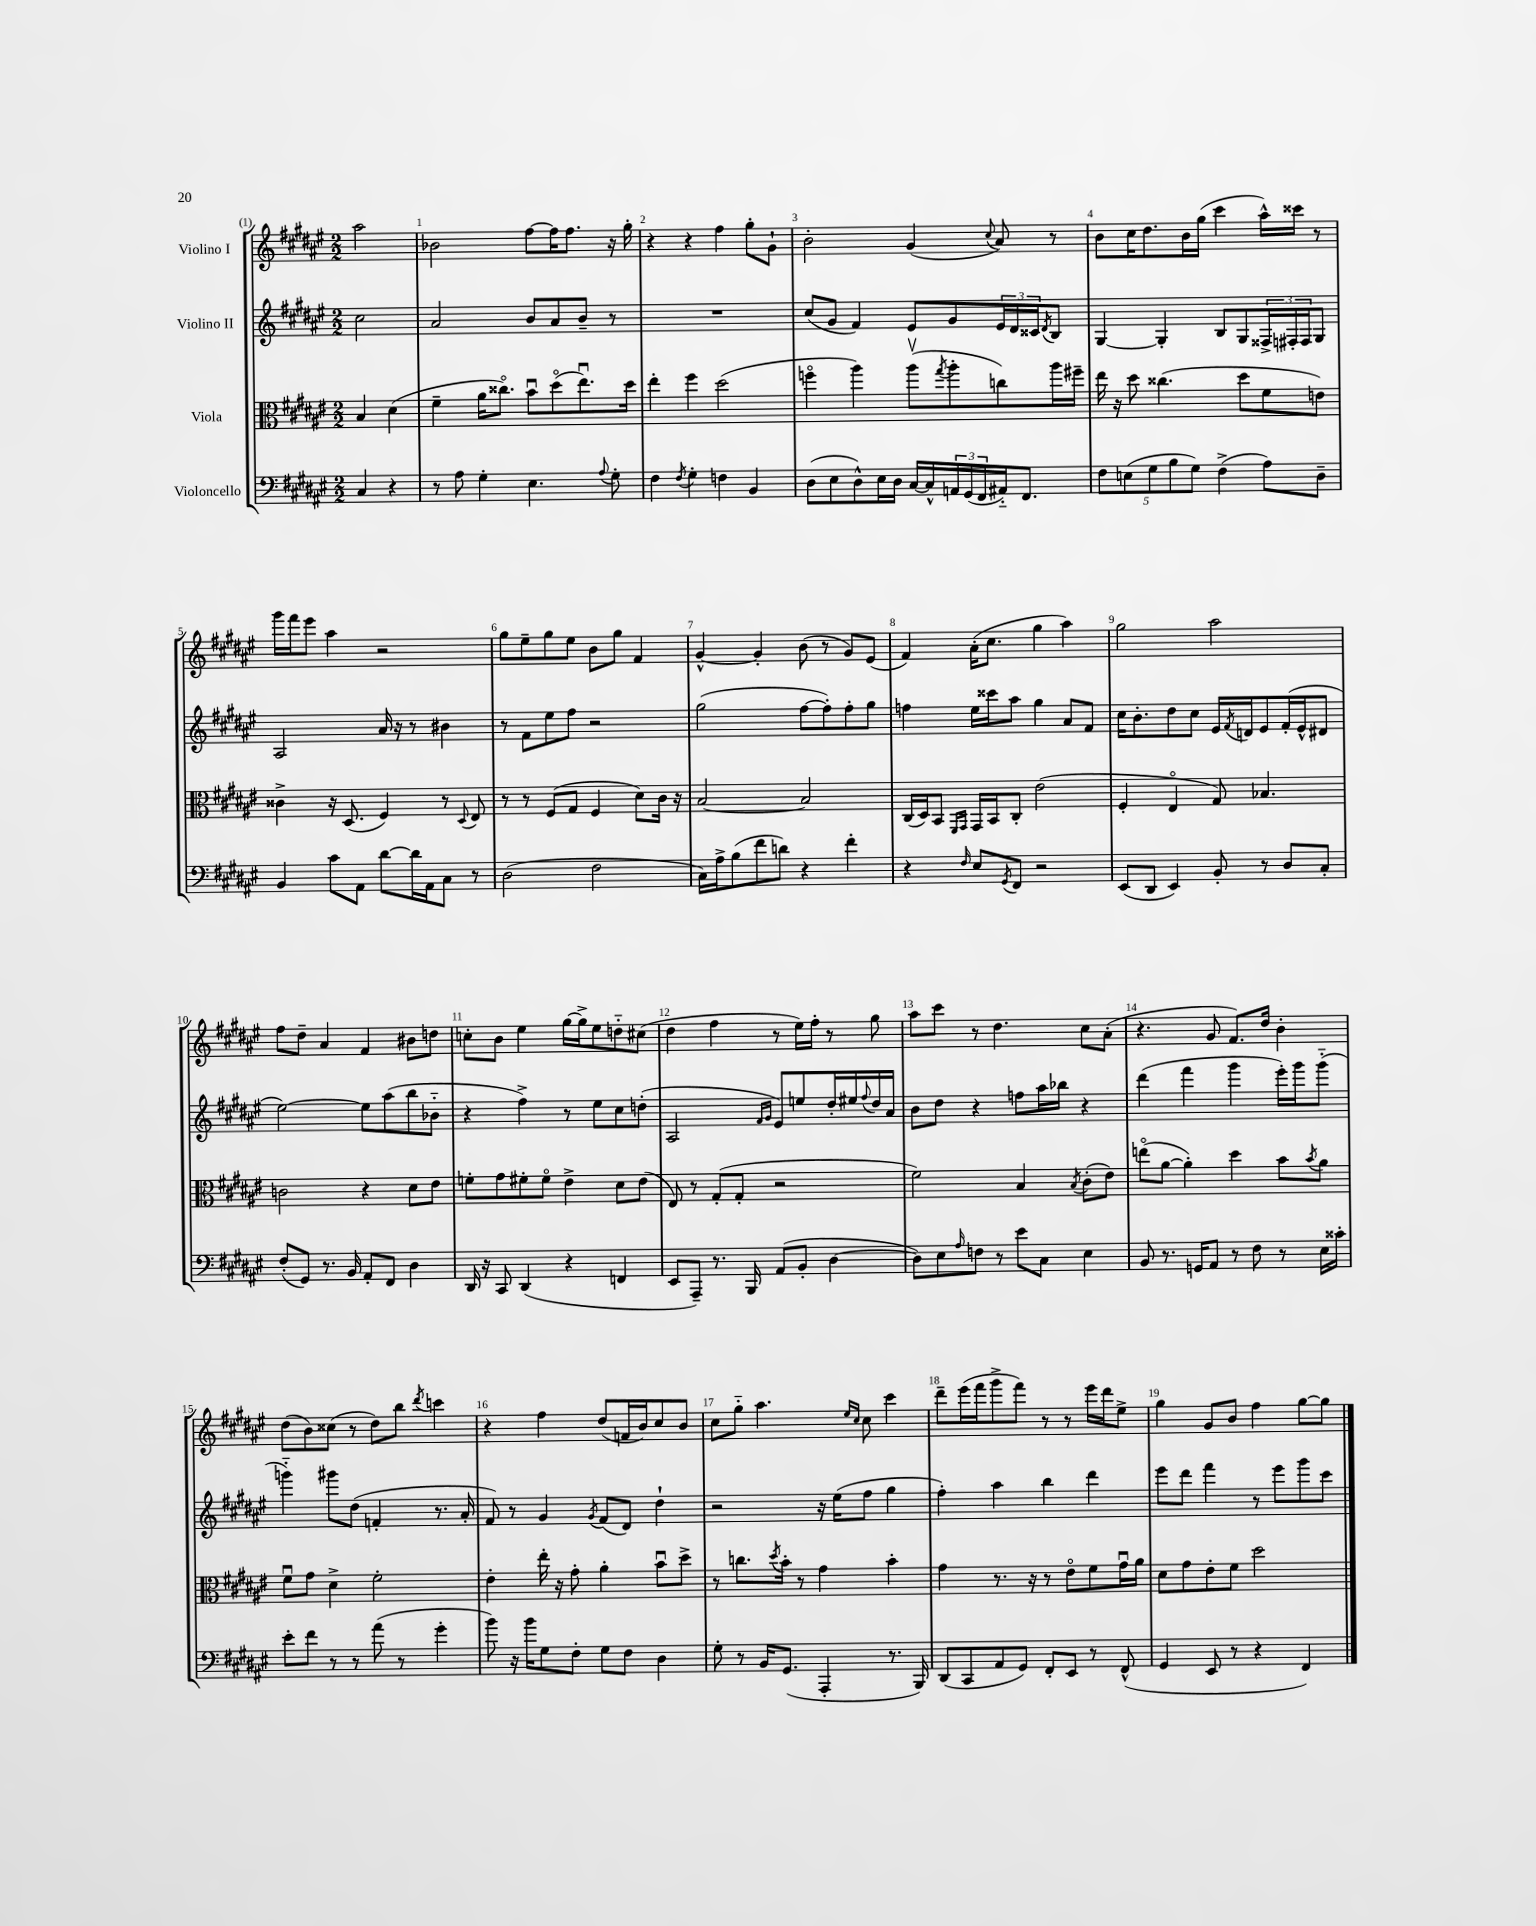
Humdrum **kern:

**kern	**kern	**kern	**kern
*part4	*part3	*part2	*part1
*staff4	*staff3	*staff2	*staff1
*I"Violoncello	*I"Viola	*I"Violino II	*I"Violino I
*clefF4	*clefC3	*clefG2	*clefG2
*k[f#c#g#d#a#e#]	*k[f#c#g#d#a#e#]	*k[f#c#g#d#a#e#]	*k[f#c#g#d#a#e#]
*M2/2	*M2/2	*M2/2	*M2/2
=	=	=	=
4C#/	4B/	2cc#\	2aa#\
4r	(4d#\	.	.
=1	=1	=1	=1
8r	4f#~\	2a#/	2b-X\
8A#\	.	.	.
4G#'\	16a#\KL	.	.
.	8.cc##X\J)	.	.
4.E#\	8bu\L	8b/L	[8ff#\L
.	(8dd#\	8a#/	16ff#\K]
.	.	.	8.ff#\J
.	8.ee#u\)	8b~/J	.
8qqA#/	.	.	.
8G#'\	.	8r	16r
.	16dd#\Jk	.	16gg#'\
=2	=2	=2	=2
4F#\	4ee#'\	1r	4r
8qF#/	.	.	.
4G#'\	4ff#\	.	4r
4Fn\	(2dd#\	.	4ff#\
4BB/	.	.	8gg#'\L
.	.	.	8g#`\J
=3	=3	=3	=3
(8D#\L	4ffn\	(8cc#/L	2b'\
8E#\	.	8g#/J	.
8D#^^\)	4aa#\)	4f#/)	.
16E#\L	.	.	.
16D#\JJ	.	.	.
[16C#/LL	(8aa#v\L	8e#/L	(4g#/
16C#^^/]	.	.	.
.	8qgg#/	.	.
24AAn/	8aa#'\	8g#/	.
(24GG#/	.	.	.
24FF#/	.	.	.
.	.	.	8qqcc#/
16AA#X/J)	8ccn\)	24e#/L	8a#/)
.	.	24d#/	.
8.FF#/J	.	.	.
.	.	24c##X/J	.
.	.	8qd#/	.
.	16aa#\L	8B/J	8r
.	16ff#X~\JJ	.	.
=4	=4	=4	=4
10F#\L	16ee#\	[4G#/	8b\L
.	16r	.	.
(10En\	.	.	.
.	8dd#\	.	16cc#\K
.	.	.	8.dd#\
10G#\	.	.	.
.	(4.cc##X\	4G#'/]	.
10B\	.	.	.
.	.	.	16b\L
10G#\J)	.	.	.
.	.	.	(16gg#\JJ
(4F#^\	.	8B/L	4ccc#\
.	8dd#\L	8G#/	.
8A#\L)	8f#\	24F##X^/L	16aa#^^\LL)
.	.	24F#X'/	.
.	.	.	16ccc##X\JJ
.	.	24F#/J	.
8D#~\J	8en\J)	8G#/J	8r
!!LO:LB:g=z
=5	=5	=5	=5
4BB/	4c##X^\	2A#/	16ggg#\LL
.	.	.	16fff#\J
.	.	.	8eee#\J
8c#\L	16r	.	4aa#\
.	(8.D#/	.	.
8AA#\J	.	.	.
[8d#\L	4F#/)	16a#/	2r
.	.	16r	.
16d#\L]	.	8r	.
16AA#\J	.	.	.
8C#\J	8r	4b#X\	.
.	8qqD#/	.	.
8r	8E#/	.	.
=6	=6	=6	=6
(2D#\	8r	8r	8gg#\L
.	8r	8f#\L	8ee#~\
.	(8F#/L	8ee#\	8gg#\
.	8G#/J	8ff#\J	8ee#\J
2F#\	4F#/	2r	8b\L
.	.	.	8gg#\J
.	8d#\L)	.	4f#/
.	16c#\Jk	.	.
.	16r	.	.
=7	=7	=7	=7
16C#\LL)	[2B/	(2gg#\	[4g#^^/
16A#^\J	.	.	.
(8B\	.	.	.
8f#\	.	.	4g#'/]
8dn\J)	.	.	.
4r	2B/]	[8ff#\L	(8b\
.	.	8ff#'\])	8r
4f#'\	.	8ff#'\	8g#/L)
.	.	8gg#\J	(8e#/J
=8	=8	=8	=8
4r	(16C#/LL	4ffn\	4f#/)
.	16D#/J)	.	.
.	8BB/J	.	.
.	16qqFF#/LL	.	.
16qqF#/	16qqGG#/JJ	.	.
8E#/L	16GG#/LL	16ee#\LL	(16a#'\KL
.	16BB/J	16ccc##X\J	8.cc#\J
8qGG#/	.	.	.
8FF#/J	8C#'/J	8aa#\J	.
2r	(2e#\	4gg#\	4gg#\
.	.	8a#/L	4aa#\)
.	.	8f#/J	.
=9	=9	=9	=9
(8EE#/L	4F#'/	16cc#\KL	2gg#\
.	.	8.b'\	.
8DD#/J	.	.	.
4EE#/)	4E#/	8dd#\	.
.	.	8cc#\J	.
8BB'/	8G#/)	16e#/LL	2aa#\
.	.	8qf#/	.
.	.	16dn/J	.
8r	4.B-X/	8e#/	.
8D#/L	.	(16f#'/L	.
.	.	16e#^^/J	.
8C#'/J	.	8d#X/J	.
!!LO:LB:g=z
=10	=10	=10	=10
(8F#'/L	2cn\	[2ee#\)	8ff#\L
8GG#/J)	.	.	8dd#~\J
8.r	.	.	4a#/
16BB/	.	.	.
8AA#'/L	4r	8ee#\L]	4f#/
8FF#/J	.	(8aa#\	.
4D#\	8d#\L	8bb\	8b#X\L
.	8e#\J	8b-X\J	8ddn\J
=11	=11	=11	=11
16DD#/	8fn'\L	4r	8ccn'\L
16r	.	.	.
8CC#/	8g#\	.	8b\J
(4DD#/	8f#X'\	4ff#^\)	4ee#\
.	8f#\J	.	.
4r	4e#^\	8r	[16gg#\LL
.	.	.	16gg#^\J]
.	.	8ee#\L	8ee#\
4FFn/	8d#\L	8cc#\	8ddn\
.	(8e#\J	(8ddn'\J	(8cc#X\J
=12	=12	=12	=12
8EE#/L	8E#/)	2A#/	4dd#\
8AAA#~/J)	8r	.	.
8.r	(8G#'/L	.	4ff#\
.	8G#'/J	.	.
16BBB/	.	.	.
.	.	16qqf#/LL	.
.	.	16qqg#/JJ	.
(8AA#/L	2r	8e#/L)	8r
8BB'/J	.	8een/	16ee#\LL)
.	.	.	16ff#'\JJ
[4D#\	.	16dd#'/L	8r
.	.	16ee#X/	.
.	.	8qqff#/	.
.	.	16dd#/	8gg#\
.	.	16a#/JJ	.
=13	=13	=13	=13
8D#\L])	2f#\)	8b\L	8aa#\L
8E#\	.	8dd#\J	8ccc#\J
16qqA#/	.	.	.
8Fn\J	.	4r	8r
8r	.	.	4.dd#\
8e#\L	4B/	8ffn\L	.
8C#\J	.	16aa#\L	.
.	.	16bb-X\JJ	.
.	8qB/	.	.
4E#\	(8c#'\L	4r	8cc#\L
.	8e#\J)	.	(8a#'\J
=14	=14	=14	=14
8BB/	(8een\L	(4ddd#\	4.r
8.r	[8a#\J	.	.
.	4a#'\])	4fff#\	.
16GGn/KL	.	.	.
8AA#/J	.	.	8g#/
8r	4dd#\	4ggg#\	8.f#/L)
8F#\	.	.	.
.	.	.	16dd#/Jk
8r	8b\L	16eee#'\LL)	4b'\
.	.	16ggg#\J	.
.	8qb/	.	.
16E#\LL	8a#\J	(8ggg#\J	.
16c##X'\JJ	.	.	.
!!LO:LB:g=z
=15	=15	=15	=15
8e#'\L	8f#u\L	4gggn\)	(8dd#\L
8f#\J	8g#\J	.	8b\)
8r	4d#^\	8ggg#X\L	(8cc##X\J
8r	.	(8dd#\J	8r
(8a#\	2f#'\	4fn'/	8dd#\L)
8r	.	.	8bb\J
.	.	.	8qddd#/
4g#'\	.	8.r	4cccn\
.	.	16a#'/	.
=16	=16	=16	=16
8b\)	4e#'\	8f#/)	4r
16r	.	8r	.
16b\KL	.	.	.
8G#\	16ee#'\	4g#/	4ff#\
.	16r	.	.
8F#'\J	8g#'\	.	.
.	.	8qg#/	.
8G#\L	4a#'\	(8f#/L	(8dd#/L
8F#\J	.	8d#/J)	16fn/L
.	.	.	16b/J)
4D#\	8bu\L	4dd#`\	8cc#/
.	8dd#^\J	.	8b/J
=17	=17	=17	=17
8G#'\	8r	2r	8cc#\L
8r	8.ccn\L	.	8gg#\J
16BB/KL	.	.	4.aa#\
.	8qdd#/	.	.
(8.GG#/J	16b'\Jk	.	.
.	8r	.	.
4AAA#'/	4g#\	16r	.
.	.	(16ee#\KL	.
.	.	.	16qqee#/LL
.	.	.	16qqcc#/JJ
.	.	8ff#\J	8cc#\
8.r	4b'\	4gg#\	4ccc#\
16BBB/)	.	.	.
=18	=18	=18	=18
(8DD#/L	4g#\	4ff#'\)	8ddd#~\L
8CC#/	.	.	(16eee#\L
.	.	.	16fff#\J
8AA#/	8.r	4aa#\	8ggg#^\
8GG#/J)	.	.	8fff#\J)
.	16r	.	.
8FF#'/L	8r	4bb\	8r
8EE#/J	8e#\L	.	8r
8r	8f#\	4ddd#\	16eee#\LL
.	.	.	16ddd#\J
(8FF#^^/	16g#u\L	.	8ee#^\J
.	16a#\JJ	.	.
=19	=19	=19	=19
4GG#/	8d#\L	8eee#\L	4gg#\
.	8g#\	8ddd#\J	.
8EE#/	8e#'\	4fff#\	8g#/L
8r	8f#\J	.	8b/J
4r	2dd#\	8r	4ff#\
.	.	8eee#\L	.
4FF#/)	.	8ggg#\	[8gg#\L
.	.	8ccc#\J	8gg#\J]
==	==	==	==
*-	*-	*-	*-
